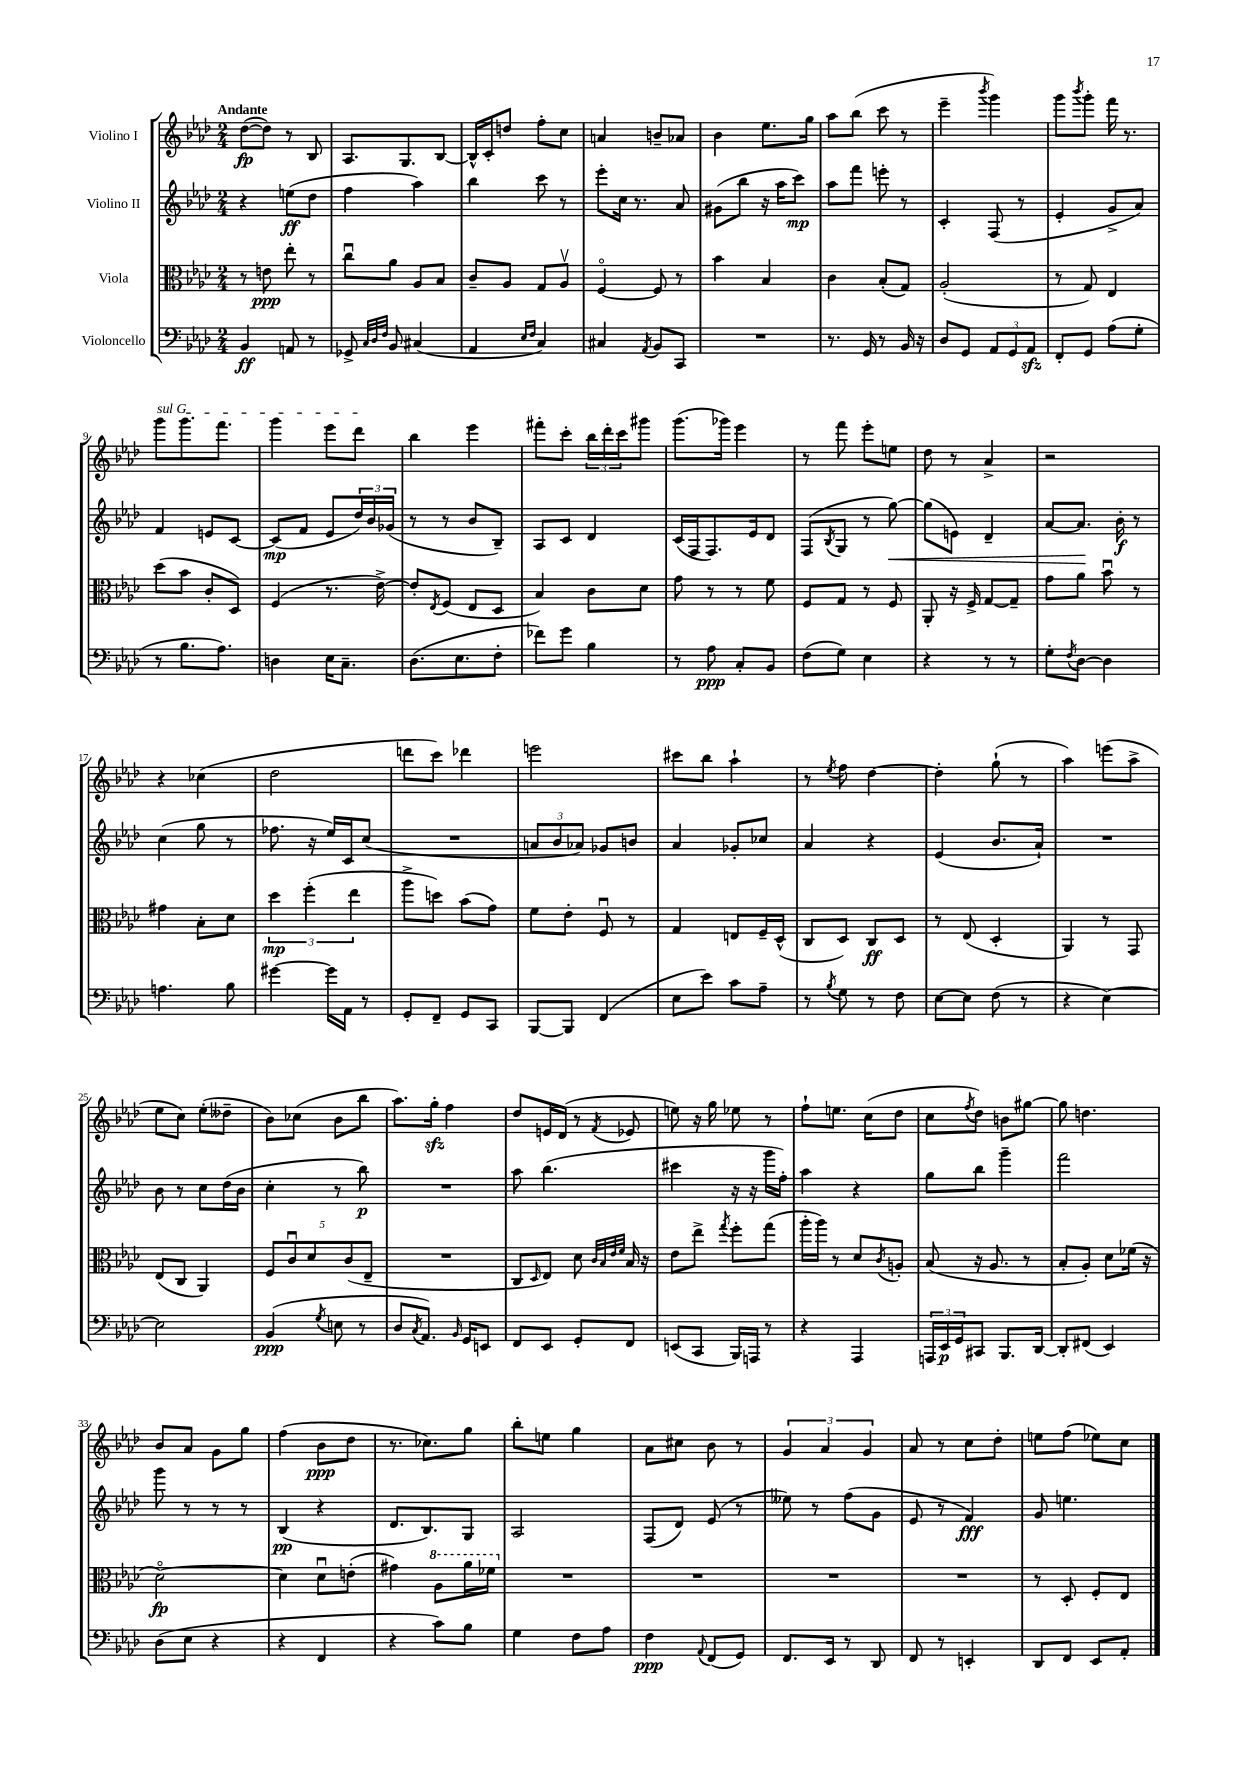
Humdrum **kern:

**kern	**dynam	**kern	**dynam	**kern	**dynam	**kern	**dynam
*part4	*part4	*part3	*part3	*part2	*part2	*part1	*part1
*staff4	*staff4	*staff3	*staff3	*staff2	*staff2	*staff1	*staff1
*I"Violoncello	*	*I"Viola	*	*I"Violino II	*	*I"Violino I	*
*clefF4	*	*clefC3	*	*clefG2	*	*clefG2	*
*k[b-e-a-d-]	*	*k[b-e-a-d-]	*	*k[b-e-a-d-]	*	*k[b-e-a-d-]	*
*M2/4	*	*M2/4	*	*M2/4	*	*M2/4	*
=1	=1	=1	=1	=1	=1	=1	=1
!	!	!	!	!	!	!LO:TX:a:B:t=Andante	!
4BB-/	ff	8r	.	4r	.	([8dd-\L	fp
.	.	8en\	ppp	.	.	8dd-\J])	.
8AAn/	.	8ee-'\	.	(8een\L	ff	8r	.
8r	.	8r	.	8dd-\J	.	8B-/	.
=2	=2	=2	=2	=2	=2	=2	=2
8GG-X^/	.	8ccu\L	.	4ff\	.	8.A-/L	.
32qqC/LLL	.	.	.	.	.	.	.
32qqD-/	.	.	.	.	.	.	.
32qqF/JJJ	.	.	.	.	.	.	.
8BB-/	.	8a-\J	.	.	.	.	.
.	.	.	.	.	.	8.G/	.
(4C#X/	.	8A-/L	.	4aa-\)	.	.	.
.	.	8B-/J	.	.	.	[8B-/J	.
=3	=3	=3	=3	=3	=3	=3	=3
4AA-/	.	8c~/L	.	4bb-\	.	16B-^^/LL]	.
.	.	.	.	.	.	16c'/J	.
.	.	8A-/J	.	.	.	8ddn/J	.
16qqE-/LL	.	.	.	.	.	.	.
16qqF/JJ	.	.	.	.	.	.	.
4C/)	.	8G/L	.	8ccc\	.	8ff'\L	.
.	.	8A-v/J	.	8r	.	8cc\J	.
=4	=4	=4	=4	=4	=4	=4	=4
4C#X/	.	[4F/	.	8eee-'\L	.	4an/	.
.	.	.	.	16cc\Jk	.	.	.
.	.	.	.	8.r	.	.	.
8qAA-/	.	.	.	.	.	.	.
8BB-/L	.	8F/]	.	.	.	8bn~/L	.
8CC/J	.	8r	.	8a-/	.	8a-X/J	.
=5	=5	=5	=5	=5	=5	=5	=5
2r	.	4b-\	.	(8g#X\L	.	4b-\	.
.	.	.	.	8bb-\J	.	.	.
.	.	4B-/	.	16r	.	8.ee-\L	.
.	.	.	.	16aa-\KL	.	.	.
.	.	.	.	8ccc\J)	mp	.	.
.	.	.	.	.	.	16gg\Jk	.
=6	=6	=6	=6	=6	=6	=6	=6
8.r	.	4c\	.	8aa-\L	.	8aa-\L	.
.	.	.	.	8fff\J	.	(8bb-\J	.
16GG/	.	.	.	.	.	.	.
8r	.	(8B-'/L	.	8eeen'\	.	8ccc\	.
16BB-/	.	8G/J)	.	8r	.	8r	.
16r	.	.	.	.	.	.	.
=7	=7	=7	=7	=7	=7	=7	=7
8D-/L	.	(2A-'/	.	4c'/	.	4eee-~\	.
8GG/J	.	.	.	.	.	.	.
.	.	.	.	.	.	8qbbb-/	.
12AA-/L	.	.	.	(8F/	.	4ggg\)	.
12GG/	.	.	.	.	.	.	.
.	.	.	.	8r	.	.	.
12AA-zz/J	.	.	.	.	.	.	.
=8	=8	=8	=8	=8	=8	=8	=8
8FF'/L	.	8r	.	4e-'/	.	8ggg\L	.
.	.	.	.	.	.	8qbbb-/	.
8GG/J	.	8G/)	.	.	.	8ggg'\J	.
(8A-\L	.	4E-/	.	8g^/L	.	16fff\	.
.	.	.	.	.	.	8.r	.
8G'\J	.	.	.	8a-/J)	.	.	.
!!LO:LB:g=z
=9	=9	=9	=9	=9	=9	=9	=9
!	!	!	!	!	!	!LO:TX:a:i:t=sul G	!
8r	.	(8dd-\L	.	4f/	.	8ggg\L	.
8.B-\L	.	8b-\J	.	.	.	8.ggg\	.
.	.	8c'/L	.	8en/L	.	.	.
8.A-\J)	.	.	.	.	.	8.fff\J	.
.	.	8D-/J)	.	[8c/J	.	.	.
=10	=10	=10	=10	=10	=10	=10	=10
4Dn\	.	(4F/	.	(8c/L]	mp	4ggg\	.
.	.	.	.	8f/J	.	.	.
16E-\KL	.	8.r	.	8e-/L	.	8eee-\L	.
8.C~\J	.	.	.	.	.	.	.
.	.	.	.	24dd-/L)	.	8ddd-\J	.
.	.	.	.	24b-/	.	.	.
.	.	[16e-^\)	.	.	.	.	.
.	.	.	.	(24g-X/JJ	.	.	.
=11	=11	=11	=11	=11	=11	=11	=11
(8.D-\L	.	8e-'/L]	.	8r	.	4bb-\	.
.	.	8qE-/	.	.	.	.	.
.	.	(8F/J	.	8r	.	.	.
8.E-\	.	.	.	.	.	.	.
.	.	8E-/L	.	8b-/L	.	4eee-\	.
8F'\J	.	8D-/J	.	8B-~/J)	.	.	.
=12	=12	=12	=12	=12	=12	=12	=12
8f-X\L)	.	4B-/)	.	8A-/L	.	8fff#X'\L	.
8g\J	.	.	.	8c/J	.	8ccc'\J	.
4B-\	.	8c\L	.	4d-/	.	24bb-\LL	.
.	.	.	.	.	.	24ddd-'\	.
.	.	.	.	.	.	24ccc\J	.
.	.	8d-\J	.	.	.	8ggg#X\J	.
=13	=13	=13	=13	=13	=13	=13	=13
8r	.	8g\	.	(16c/LL	.	(8.ggg\L	.
.	.	.	.	16F/J	.	.	.
8A-\	ppp	8r	.	8.F/)	.	.	.
.	.	.	.	.	.	16ggg-X\Jk)	.
8C'/L	.	8r	.	.	.	4eee-\	.
.	.	.	.	16e-/k	.	.	.
8BB-/J	.	8f\	.	8d-/J	.	.	.
=14	=14	=14	=14	=14	=14	=14	=14
(8F\L	.	8F/L	.	(8F/L	.	8r	.
.	.	.	.	8qB-/	.	.	.
8G\J)	.	8G/J	.	8G/J	.	8fff\	.
4E-\	.	8r	.	8r	.	8eee-'\L	.
!	!	!	!	!	!LO:HP:b	!	!
.	.	8F/	.	[8gg\)	<	8een\J	.
=15	=15	=15	=15	=15	=15	=15	=15
4r	.	8AA-'/	.	(8gg\L]	.	8dd-\	.
.	.	16r	.	8en\J)	.	8r	.
.	.	16F^/	.	.	.	.	.
8r	.	[8G/L	.	4d-~/	.	4a-^/	.
8r	.	8G~/J]	.	.	.	.	.
=16	=16	=16	=16	=16	=16	=16	=16
8G'\L	.	8g\L	.	[8a-/L	.	2r	.
8qF/	.	.	.	.	.	.	.
[8D-\J	.	8a-\J	.	8.a-/J]	.	.	.
4D-\]	.	8b-u\	.	.	.	.	.
.	.	.	.	16b-'\	[ f	.	.
.	.	8r	.	8r	.	.	.
!!LO:LB:g=z
=17	=17	=17	=17	=17	=17	=17	=17
4.An\	.	4g#X\	.	(4cc\	.	4r	.
.	.	8B-'\L	.	8gg\	.	(4cc-X\	.
8B-\	.	8d-\J	.	8r	.	.	.
=18	=18	=18	=18	=18	=18	=18	=18
[4g#X\	.	6dd-\	mp	8.ff-X\	.	2dd-\	.
.	.	(6ff'\	.	.	.	.	.
.	.	.	.	16r	.	.	.
16g#\LL]	.	.	.	16ee-/LL)	.	.	.
16AA-\JJ	.	.	.	16c/J	.	.	.
.	.	6ee-\	.	.	.	.	.
8r	.	.	.	(8cc/J	.	.	.
=19	=19	=19	=19	=19	=19	=19	=19
8GG'/L	.	8aa-^\L	.	2r	.	8dddn\L	.
8FF~/J	.	8ddn\J)	.	.	.	8ccc\J)	.
8GG/L	.	(8b-\L	.	.	.	4ddd-X\	.
8CC/J	.	8g\J)	.	.	.	.	.
=20	=20	=20	=20	=20	=20	=20	=20
[8BBB-/L	.	8f\L	.	12an/L	.	2eeen\	.
.	.	.	.	12b-/	.	.	.
8BBB-/J]	.	8e-'\J	.	.	.	.	.
.	.	.	.	12a-X/J)	.	.	.
(4FF/	.	8Fu/	.	8g-X/L	.	.	.
.	.	8r	.	8bn/J	.	.	.
=21	=21	=21	=21	=21	=21	=21	=21
8E-\L	.	4G/	.	4a-/	.	8ccc#X\L	.
8e-\J)	.	.	.	.	.	8bb-\J	.
8c\L	.	8En/L	.	8g-X'/L	.	4aa-`\	.
8A-~\J	.	16F~/L	.	8cc-X/J	.	.	.
.	.	(16D-^^/JJ	.	.	.	.	.
=22	=22	=22	=22	=22	=22	=22	=22
8r	.	8C/L	.	4a-/	.	8r	.
8qB-/	.	.	.	.	.	8qee-/	.
8G\	.	8D-/J)	.	.	.	8ff\	.
8r	.	8C/L	ff	4r	.	[4dd-\	.
8F\	.	8D-/J	.	.	.	.	.
=23	=23	=23	=23	=23	=23	=23	=23
[8E-\L	.	8r	.	(4e-/	.	4dd-'\]	.
8E-\J]	.	(8E-/	.	.	.	.	.
(8F\	.	4D-'/	.	8.b-/L	.	(8gg`\	.
8r	.	.	.	.	.	8r	.
.	.	.	.	16a-`/Jk)	.	.	.
=24	=24	=24	=24	=24	=24	=24	=24
4r	.	4AA-/)	.	2r	.	4aa-\)	.
[4E-\)	.	8r	.	.	.	(8eeen\L	.
.	.	8GG/	.	.	.	8aa-^\J	.
!!LO:LB:g=z
=25	=25	=25	=25	=25	=25	=25	=25
2E-\]	.	(8E-/L	.	8b-\	.	8ee-\L	.
.	.	8C/J	.	8r	.	8cc\J)	.
.	.	4AA-/)	.	8cc\L	.	(8ee-'\L	.
.	.	.	.	(16dd-\L	.	8dd--X~\J	.
.	.	.	.	16b-\JJ	.	.	.
=26	=26	=26	=26	=26	=26	=26	=26
(4BB-/	ppp	10F/L	.	4cc'\	.	8b-\L)	.
.	.	10cu/	.	.	.	.	.
.	.	.	.	.	.	(8cc-X\J	.
.	.	10d-/	.	.	.	.	.
8qG/	.	.	.	.	.	.	.
8En\	.	.	.	8r	.	8b-\L	.
.	.	(10c/	.	.	.	.	.
8r	.	.	.	8bb-\)	p	8bb-\J	.
.	.	10E-~/J	.	.	.	.	.
=27	=27	=27	=27	=27	=27	=27	=27
8D-/L	.	2r	.	2r	.	8.aa-\L)	.
8qC/	.	.	.	.	.	.	.
8.AA-/J)	.	.	.	.	.	.	.
.	.	.	.	.	.	16ggzz'\Jk	.
.	.	.	.	.	.	4ff\	.
16qqBB-/	.	.	.	.	.	.	.
16GG/KL	.	.	.	.	.	.	.
8EEn/J	.	.	.	.	.	.	.
=28	=28	=28	=28	=28	=28	=28	=28
8FF/L	.	8C/L	.	8aa-\	.	8dd-/L	.
.	.	16qqD-/	.	.	.	.	.
8EE-/J	.	8E-/J)	.	(4.bb-\	.	16en/L	.
.	.	.	.	.	.	(16d-/JJ	.
8GG'/L	.	8d-\	.	.	.	8r	.
.	.	32qqc/LLL	.	.	.	.	.
.	.	32qqB-/	.	.	.	.	.
.	.	32qqe-/	.	.	.	.	.
.	.	32qqf/JJJ	.	.	.	8qf/	.
8FF/J	.	16B-/	.	.	.	8e-X/	.
.	.	16r	.	.	.	.	.
=29	=29	=29	=29	=29	=29	=29	=29
(8EEn/L	.	8e-\L	.	4ccc#X\	.	8een\)	.
8CC/J	.	8ee-^\J	.	.	.	16r	.
.	.	.	.	.	.	16gg\	.
.	.	8qgg/	.	.	.	.	.
16BBB-/LL)	.	8ff'\L	.	16r	.	8ee-X\	.
16AAAn/JJ	.	.	.	16r	.	.	.
8r	.	(8gg\J	.	16ggg\LL	.	8r	.
.	.	.	.	16ff'\JJ)	.	.	.
=30	=30	=30	=30	=30	=30	=30	=30
4r	.	16aa-'\LL	.	4aa-\	.	8ff`\L	.
.	.	16aa-\JJ)	.	.	.	.	.
.	.	8r	.	.	.	8.een\J	.
4AAA-/	.	8d-/L	.	4r	.	.	.
.	.	.	.	.	.	(16cc\KL	.
.	.	8qc/	.	.	.	.	.
.	.	8An'/J	.	.	.	8dd-\J	.
=31	=31	=31	=31	=31	=31	=31	=31
24AAAn/LL	.	(8B-/	.	8gg\L	.	8cc\L	.
24EE-/	p	.	.	.	.	.	.
24GG/J	.	.	.	.	.	.	.
.	.	.	.	.	.	8qff/	.
8CC#X/J	.	16r	.	8bb-\J	.	8dd-\J)	.
.	.	8.A-/	.	.	.	.	.
8.BBB-/L	.	.	.	4ggg~\	.	8bn\L	.
.	.	8r	.	.	.	[8gg#X\J	.
[16DD-/Jk	.	.	.	.	.	.	.
=32	=32	=32	=32	=32	=32	=32	=32
8DD-'/L]	.	8B-'/L	.	2fff\	.	8gg#\]	.
(8FF#X/J	.	8A-'/J)	.	.	.	4.ddn\	.
4EE-/)	.	8d-\L	.	.	.	.	.
.	.	(16f-X\Jk	.	.	.	.	.
.	.	16r	.	.	.	.	.
!!LO:LB:g=z
=33	=33	=33	=33	=33	=33	=33	=33
(8D-\L	.	[2d-\)	fp	8ggg\	.	8b-/L	.
8E-\J	.	.	.	8r	.	8a-/J	.
4r	.	.	.	8r	.	8g\L	.
.	.	.	.	8r	.	8gg\J	.
=34	=34	=34	=34	=34	=34	=34	=34
4r	.	4d-\]	.	(4B-/	pp	(4ff\	.
4FF/	.	8d-u\L	.	4r	.	8b-\L	ppp
.	.	(8en'\J	.	.	.	8dd-\J	.
=35	=35	=35	=35	=35	=35	=35	=35
4r	.	4g#X\)	.	8.d-/L	.	8.r	.
.	.	.	.	8.B-/)	.	8.cc-X\L)	.
*	*	*8va	*	*	*	*	*
8c\L)	.	8a-\L	.	.	.	.	.
8B-\J	.	16aa-\L	.	8G/J	.	8gg\J	.
.	.	16ff-X\JJ	.	.	.	.	.
=36	=36	=36	=36	=36	=36	=36	=36
*	*	*X8va	*	*	*	*	*
4G\	.	2r	.	2A-/	.	8bb-'\L	.
.	.	.	.	.	.	8een\J	.
8F\L	.	.	.	.	.	4gg\	.
8A-\J	.	.	.	.	.	.	.
=37	=37	=37	=37	=37	=37	=37	=37
4F\	ppp	2r	.	(8F/L	.	8a-\L	.
.	.	.	.	8d-/J)	.	8cc#X\J	.
8qqAA-/	.	.	.	.	.	.	.
(8FF/L	.	.	.	(8e-/	.	8b-\	.
8GG/J)	.	.	.	8r	.	8r	.
=38	=38	=38	=38	=38	=38	=38	=38
8.FF/L	.	2r	.	8ee--X\)	.	6g/	.
.	.	.	.	8r	.	.	.
.	.	.	.	.	.	6a-/	.
16EE-/Jk	.	.	.	.	.	.	.
8r	.	.	.	(8ff\L	.	.	.
.	.	.	.	.	.	6g/	.
8DD-/	.	.	.	8g\J	.	.	.
=39	=39	=39	=39	=39	=39	=39	=39
8FF/	.	2r	.	8e-/	.	8a-/	.
8r	.	.	.	8r	.	8r	.
4EEn'/	.	.	.	4f/)	fff	8cc\L	.
.	.	.	.	.	.	8dd-'\J	.
=40	=40	=40	=40	=40	=40	=40	=40
8DD-/L	.	8r	.	8g/	.	8een\L	.
8FF/J	.	8D-'/	.	4.een\	.	(8ff\J	.
8EE-/L	.	8F'/L	.	.	.	8ee-X\L)	.
8AA-'/J	.	8E-/J	.	.	.	8cc\J	.
==	==	==	==	==	==	==	==
*-	*-	*-	*-	*-	*-	*-	*-
